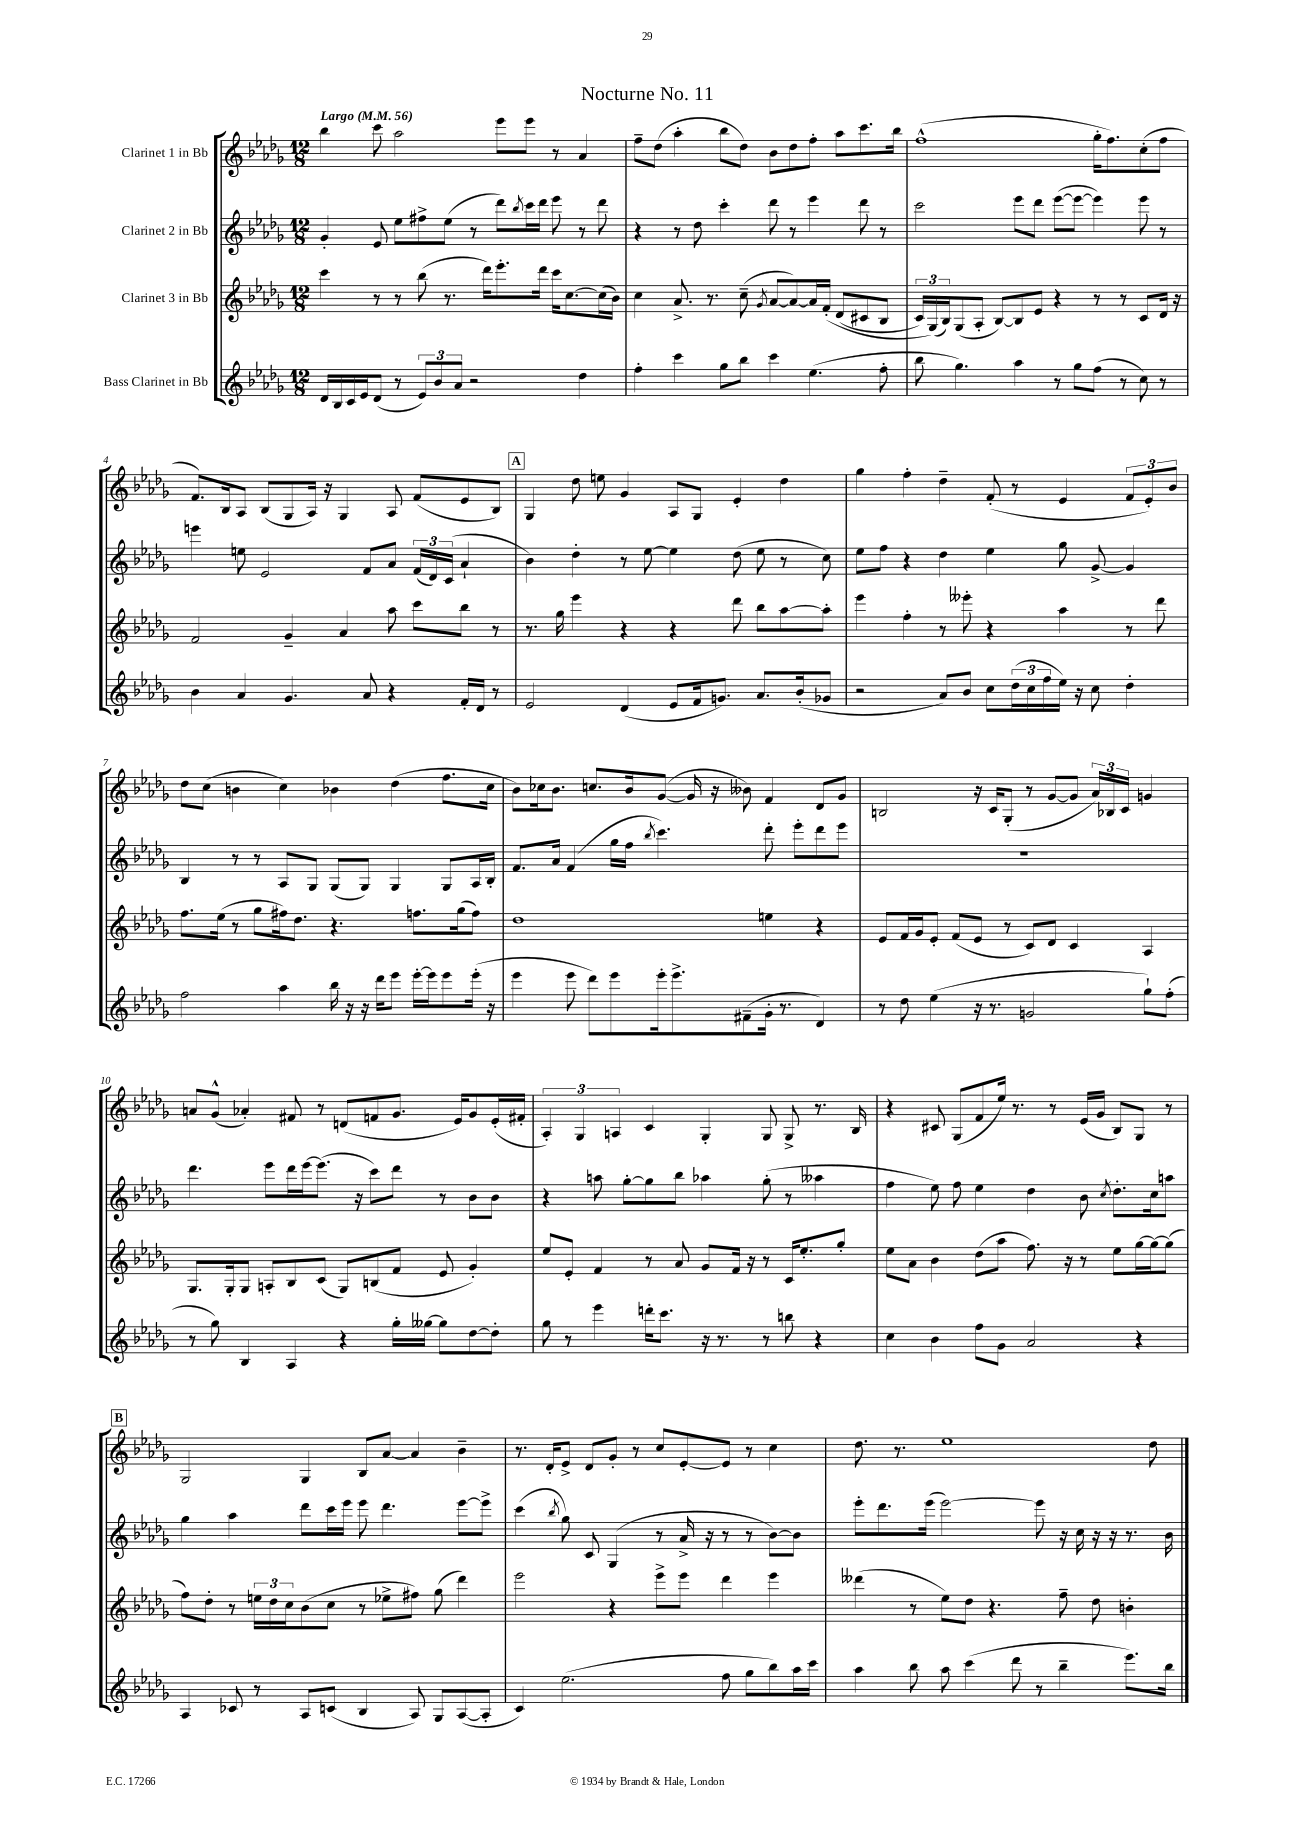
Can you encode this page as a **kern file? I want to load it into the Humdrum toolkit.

**kern	**kern	**kern	**kern
*part4	*part3	*part2	*part1
*staff4	*staff3	*staff2	*staff1
*I"Bass Clarinet in Bb	*I"Clarinet 3 in Bb	*I"Clarinet 2 in Bb	*I"Clarinet 1 in Bb
*clefG2	*clefG2	*clefG2	*clefG2
*k[b-e-a-d-g-]	*k[b-e-a-d-g-]	*k[b-e-a-d-g-]	*k[b-e-a-d-g-]
*M12/8	*M12/8	*M12/8	*M12/8
*MM56	*MM56	*MM56	*MM56
=1	=1	=1	=1
!	!	!	!LO:TX:a:B:t=Largo
16d-/LL	4ccc\	4g-'/	4bb-\
16B-/	.	.	.
16c/	.	.	.
16e-/J	.	.	.
(8d-/J	8r	8e-/	8ccc\
8r	8r	8ee-\L	2aa-\
12e-/L)	(8bb-\	8ff#X^\	.
12b-/	.	.	.
.	8.r	(8ee-\J	.
12a-/J	.	.	.
2r	.	8r	.
.	16ddd-\KL)	.	.
.	8.eee-'\	8ddd-\L)	8eee-\L
.	.	8qbb-/	.
.	.	16ccc\L	8eee-\J
.	16ddd-\Jk	16ddd-\JJ	.
.	16ccc\KL	8eee-\	8r
.	[8.cc\	.	.
4dd-\	.	8r	4a-/
.	(16cc\L]	8ddd-\	.
.	16b-\JJ)	.	.
=2	=2	=2	=2
4ff'\	4cc\	4r	8ff~\L
.	.	.	(8dd-\J
4ccc\	8.a-^/	8r	4aa-'\
.	.	8dd-\	.
.	8.r	.	.
8gg-\L	.	4ccc'\	8bb-\L
8bb-\J	(8cc~\	.	8dd-\J)
.	8qg-/	.	.
4ccc\	[8a-/L	8ddd-\	8b-\L
.	8a-/_)	8r	8dd-\
(4.ee-\	16a-/L]	4eee-\	8ff'\J
.	(16f'/JJ	.	.
.	(8d-/L	.	8aa-\L
.	8c#X/	8ddd-\	8.ccc\
8ff'\	8B-/J	8r	.
.	.	.	16bb-\Jk
=3	=3	=3	=3
8bb-\	24c/LL)	2ccc\	(1ff^^
.	(24G-/)	.	.
.	24B-/J)	.	.
4.gg-\)	(8G-/	.	.
.	8A-'/J	.	.
.	[8B-/L)	.	.
4aa-\	8B-/]	8eee-\L	.
.	8e-/J	8ddd-\J	.
8r	4r	([8eee-\L	.
8gg-\L	.	8eee-\J_	.
(8ff\J	8r	4eee-\])	16gg-'\KL
.	.	.	8.ff\)
8r	8r	.	.
8cc\)	8c/L	8eee-\	(8cc'\
8r	16d-/Jk	8r	8ff\J
.	16r	.	.
!!LO:LB:g=z
=4	=4	=4	=4
4b-\	2f/	4eeen\	8.f/L)
.	.	.	16B-/k
4a-/	.	8een\	8A-/J
.	.	2e-/	(8B-/L
4.g-/	4g-~/	.	8G-/
.	.	.	16A-/Jk)
.	.	.	16r
.	4a-/	.	4G-/
8a-/	.	8f/L	.
4r	8aa-\	8a-/J	8A-/
.	8ccc\L	(24f/LL	(8f/L
.	.	24d-/)	.
.	.	(24c/JJ	.
16f'/LL	8bb-\J	4a-`/	8e-/
16d-/JJ	.	.	.
8r	8r	.	8B-/J)
!!LO:REH:place=s1:t=A
=5	=5	=5	=5
2e-/	8.r	4b-\)	4G-/
.	16gg-\	.	.
.	4eee-\	4dd-'\	8dd-\
.	.	.	8een\
(4d-/	4r	8r	4g-/
.	.	[8ee-\	.
8e-/L	4r	4ee-\]	8A-/L
16f/k	.	.	8G-/J
8.gn/J)	.	.	.
.	8ddd-\	(8dd-\	4e-'/
8.a-/L	8bb-\L	8ee-\	.
.	[8aa-\	8r	4dd-\
(16b-'/k	.	.	.
8g-X/J	8aa-'\J]	8cc\)	.
=6	=6	=6	=6
2r	4eee-\	8ee-\L	4gg-\
.	.	8ff\J	.
.	4ff'\	4r	4ff'\
8a-/L)	8r	4dd-\	4dd-~\
8b-/J	8eee--X'\	.	.
8cc\L	4r	4ee-\	(8f'/
(24dd-\L	.	.	8r
24cc\	.	.	.
24ff\	.	.	.
16ee-\JJ)	4aa-\	8gg-\	4e-/
16r	.	.	.
8cc\	.	[8g-^/	.
4dd-'\	8r	4g-/]	12f/L
.	.	.	12e-'/)
.	8ddd-\	.	.
.	.	.	12b-/J
!!LO:LB:g=z
=7	=7	=7	=7
2ff\	8.ff\L	4B-/	8dd-\L
.	.	.	(8cc\J
.	(16ee-\Jk	.	.
.	8r	8r	4bn\
.	8gg-\L	8r	.
4aa-\	16ff#X\k)	8A-/L	4cc\)
.	8.dd-\J	.	.
.	.	8G-/J	.
16bb-\	4.r	(8G-/L	4b-X\
16r	.	.	.
16r	.	8G-/J)	.
16ddd-\KL	.	.	.
8eee-\J	.	4G-/	(4dd-\
[16eee-'\LL	8.ffn\L	.	.
16eee-\J]	.	.	.
8eee-\	.	8G-/L	8.ff\L
.	(16gg-\k	.	.
(16eee-'\Jk	8ff\J)	16A-/L	.
16r	.	16B-'/JJ	16cc\Jk
=8	=8	=8	=8
4eee-\	1dd-	8.f/L	8b-\L)
.	.	.	16cc-X\k
.	.	16a-/Jk	8.b-\J
8eee-\	.	(4f/	.
8ddd-\L)	.	.	8.ccn/L
8eee-\	.	16gg-\LL	.
.	.	16ff\JJ	16b-/k
.	.	8qbb-/	.
16eee-'\k	.	4.ccc\)	([8g-/J
8.eee-^\	.	.	.
.	.	.	16g-/]
.	.	.	16r
(8f#X~\	.	.	8b--X\)
16g-'\Jk	4een\	8ddd-'\	4f/
8.r	.	.	.
.	.	8eee-'\L	.
4d-/)	4r	8ddd-\	8d-/L
.	.	8eee-\J	8g-/J
=9	=9	=9	=9
8r	8e-/L	1.r	2Bn/
8dd-\	16f/L	.	.
.	16g-/J	.	.
(4ee-\	8e-'/J	.	.
.	(8f/L	.	.
16r	8e-/J	.	16r
8.r	.	.	16c/KL
.	8r	.	(8G-'/J
2gn/	8c/L)	.	8r
.	8d-/J	.	[8g-/L
.	4c/	.	8g-/J]
.	.	.	24a-/LL)
.	.	.	24B-X/
.	.	.	24c/JJ
8gg-`\L)	4A-/	.	4gn/
(8ff'\J	.	.	.
!!LO:LB:g=z
=10	=10	=10	=10
8r	8.G-/L	4.ddd-\	8an/L
8gg-\)	.	.	(8g-^^/J
.	16G-'/k	.	.
4B-/	8G-/J	.	4a-X'/)
.	8An'/L	8eee-\L	.
4A-/	8B-/	16ddd-\L	8f#X/
.	.	[16eee-\J	.
.	(8c/J	(8.eee-\J]	8r
4r	8G-/L)	.	(8dn/L
.	.	16r	.
.	(8Bn/	8ccc\L)	8fn/
16gg-'\LL	8f/J	8ddd-\J	8.g-/J
[16gg--X\JJ	.	.	.
8gg--\L]	8e-/	8r	.
.	.	.	16e-/KL)
[8dd-\	4g-'/)	8b-\L	8g-/
8dd-'\J]	.	8b-\J	(16e-'/L
.	.	.	16f#X'/JJ
=11	=11	=11	=11
8gg-\	8ee-/L	4r	6A-'/)
8r	8e-'/J	.	.
.	.	.	6G-/
4eee-\	4f/	8aan\	.
.	.	.	6An/
.	.	[8gg-'\L	.
16dddn'\KL	8r	8gg-\]	4c/
8.ccc\J	.	.	.
.	8a-/	8bb-\J	.
16r	8g-/L	4aa-X\	4G-'/
8.r	.	.	.
.	16f/Jk	.	.
.	16r	.	.
8r	8r	(8gg-'\	8G-/
8bbn\	16c/KL	8r	8G-^/
.	8.ee-'/	.	.
4r	.	4aa--X\	8.r
.	8gg-'/J	.	.
.	.	.	16B-/
=12	=12	=12	=12
4cc\	8ee-\L	4ff\	4r
.	8a-\J	.	.
4b-\	4b-\	8ee-\)	8c#X/
.	.	8ff\	(8G-/L
8ff\L	(8dd-\L	4ee-\	8f/
8g-\J	8aa-\J	.	16ee-/Jk)
.	.	.	8.r
2a-/	8.ff\)	4dd-\	.
.	.	.	8r
.	16r	.	.
.	8r	8b-\	(16e-/LL
.	.	.	16g-/JJ
.	.	8qcc/	.
.	8ee-\L	8.dd-'\L	8B-/L)
4r	[16gg-\L	.	8G-/J
.	16gg-\J_	16cc\k	.
.	(8gg-\J]	8aan\J	8r
!!LO:LB:g=z
!!LO:REH:place=s1:t=B
=13	=13	=13	=13
4A-/	8ff\L)	4gg-\	2G-/
.	8dd-'\J	.	.
8c-X/	8r	4aa-\	.
8r	24een\LL	.	.
.	24dd-\	.	.
.	24cc\J	.	.
8A-/L	(8b-\	8ddd-\L	4G-/
(8cn/J	8cc\J	16ccc\L	.
.	.	16eee-\JJ	.
4B-/	8r	8eee-\	8B-/L
.	8ee-X^\L	4.ddd-\	[8a-/J
8A-/)	8ff#X\J)	.	4a-/]
8G-/L	(8gg-\	.	.
([8A-/	4ddd-\)	[8eee-\L	4b-~\
8A-'/J]	.	8eee-^\J]	.
=14	=14	=14	=14
4c/)	2eee-\	(4ccc\	8.r
.	.	.	16d-'/KL
.	.	8qbb-/	.
(2.ee-\	.	8gg-\)	8e-^/J
.	.	8c/	8d-/L
.	4r	(4G-/	8g-'/J
.	.	.	8r
.	8eee-^\L	8r	8cc/L
.	8eee-\J	16a-^/	[8e-'/
.	.	16r	.
8ff\	4ddd-\	8r	8e-/J]
8gg-\L	.	8r	8r
8bb-\)	4eee-\	[8b-\L)	4cc\
16aa-\L	.	8b-\J]	.
16ccc\JJ	.	.	.
=15	=15	=15	=15
4aa-\	(4ddd--X\	8eee-'\L	8.dd-\
.	.	8.ddd-\	.
.	.	.	8.r
8bb-\	8r	.	.
.	.	(16eee-\Jk	.
8aa-\	8ee-\L)	[2eee-\)	1ee-
(4ccc\	8dd-\J	.	.
.	4.r	.	.
8ddd-\	.	.	.
8r	.	8eee-\]	.
4bb-~\	8ff~\	16r	.
.	.	16cc\	.
.	8dd-\	16r	.
.	.	16r	.
8.eee-\L)	4bn'\	8.r	.
.	.	.	8dd-\
16bb-\Jk	.	16b-\	.
==	==	==	==
*-	*-	*-	*-
